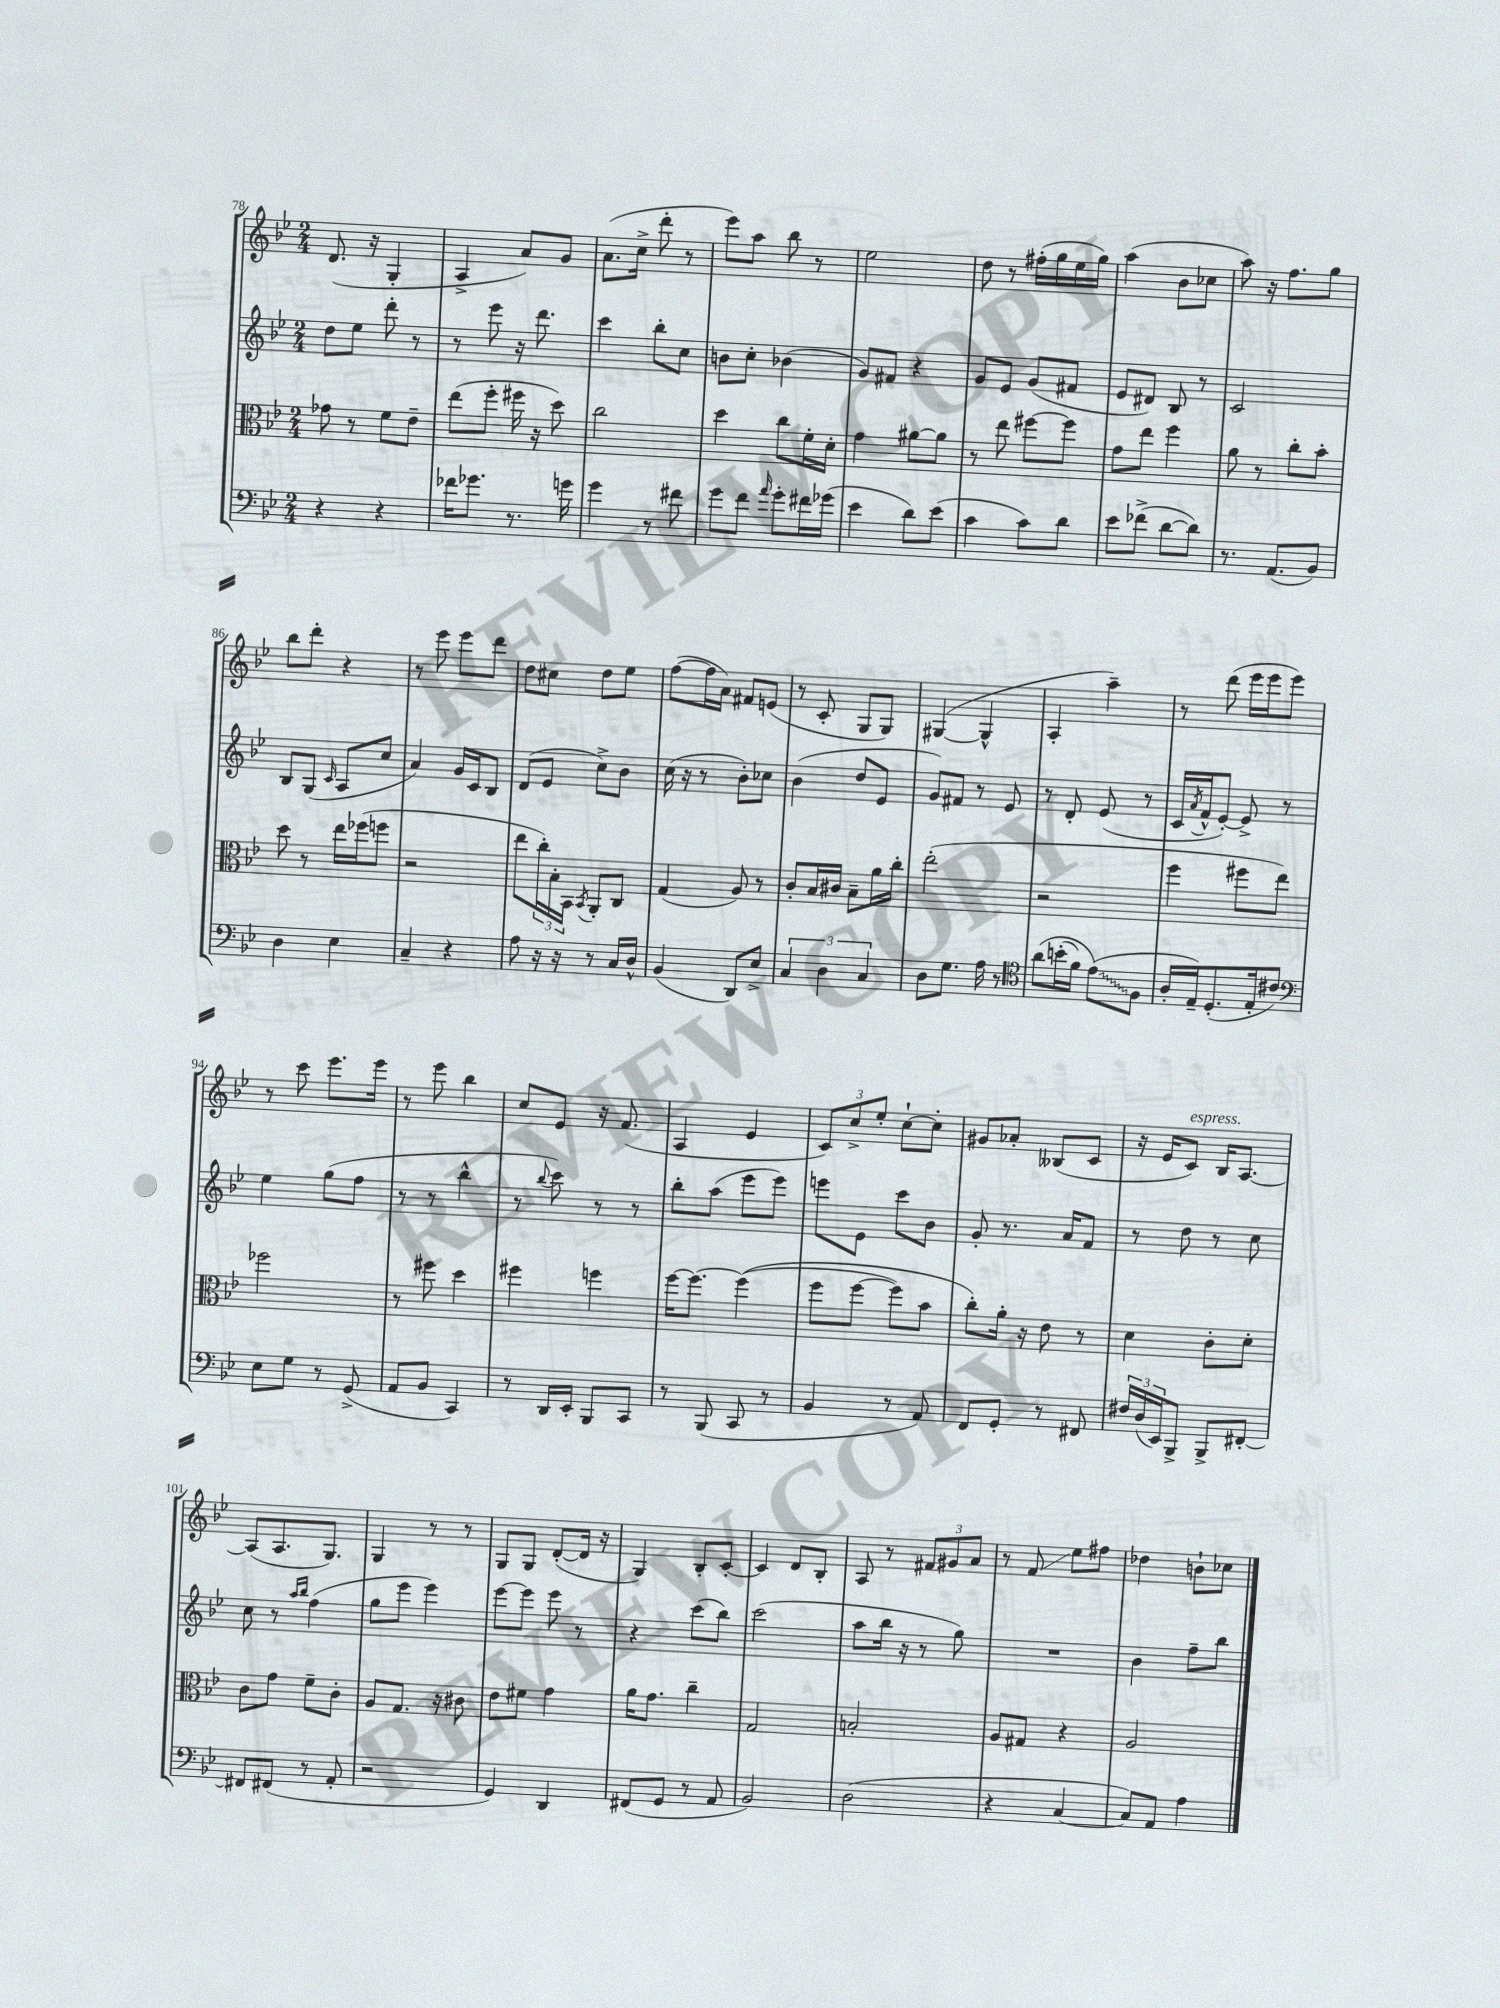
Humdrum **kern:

**kern	**kern	**kern	**kern
*staff4	*staff3	*staff2	*staff1
*clefF4	*clefC3	*clefG2	*clefG2
*k[b-e-]	*k[b-e-]	*k[b-e-]	*k[b-e-]
*M2/4	*M2/4	*M2/4	*M2/4
4r	8g-	8dd	(8.d
.	8r	8ee-	.
.	.	.	16r
4r	8f	8ddd'	4G'
.	8e-~	8r	.
=	=	=	=
16f-	(8ee-	8r	4A^
8.g-	.	.	.
.	8ff'	8eee-	.
8.r	16ff#	16r	8a)
.	16r	8.ddd	.
.	8dd)	.	8g
16g	.	.	.
=	=	=	=
4g	2cc	4ccc	(8.a
.	.	.	16cc^
8r	.	8bb-'	8ddd'
8f#	.	8cc	8r
=	=	=	=
8g	4dd	8b	8eee-)
8f	.	8cc'	8aa
16qqa	.	.	.
8g'	8cc	(4b-	8bb-
16f#	16f'	.	8r
(16g-	16d'	.	.
=	=	=	=
4e-	4g	8g)	2ee-
.	.	8f#	.
8d)	[8a#	4r	.
(8e-	8a#]	.	.
=	=	=	=
4c	8r	8g	8dd
.	8ee-	8e-	8r
8c)	[8ff#	(8g	(16ff#'
.	.	.	16gg
8d	8ff#]	8f#	16ee-
.	.	.	16gg)
=	=	=	=
8e-	8g	8e-	(4aa
(8f-^	8ee-	8d#)	.
[8d	4ff	8B-	8b-
8d])	.	8r	8cc-
=	=	=	=
8.r	8a	2c	8aa)
.	8r	.	16r
(8.AA	.	.	8.ff
.	8cc'	.	.
8BB-)	8b-'	.	8gg
=	=	=	=
4D	8dd	8B-	8bb-
.	8r	(8G	8ddd'
.	.	16qqc	.
4E-	16ee-	8A	4r
.	(16ff-	.	.
.	8ff	8cc	.
=	=	=	=
4C~	2r	4a)	8r
.	.	.	8eee-
4r	.	16g	8eee-
.	.	16c	.
.	.	8B-	8ddd
=	=	=	=
8A	8ee-	(8d	8dd
16r	24cc')	8e-	8cc#
.	24B-'	.	.
16r	.	.	.
.	24BB-	.	.
.	8qBB-	.	.
8r	8AA'	8cc^)	8dd
16C	8C	8b-	8ee-
16D^^	.	.	.
=	=	=	=
(4BB-	(4G	(16cc	([8ff
.	.	16r	.
.	.	8r	16ff]
.	.	.	16a)
8DD)	8A)	8b-')	8f#
8E-^	8r	8cc-	(8e
=	=	=	=
6C	8c'	(4b-	8r
.	16B-	.	8c'
6D	.	.	.
.	16c#	.	.
.	8B-~	8dd	8G
6C	.	.	.
.	16a	8e-	8G)
.	16cc'	.	.
=	=	=	=
8D	(2ee-'	8g)	([4G#
8.G	.	8f#	.
.	.	8r	4G#^^]
16A	.	.	.
8r	.	8e-	.
=	=	=	=
*clefC4	*	*	*
&(8a	2r	8r	4A'
(16b'	.	8d'	.
16f)	.	.	.
(8e-&)	.	(8e-	4aa~)
8F	.	8r	.
=	=	=	=
16A'	4ff	16c	8r
.	.	8qa	.
16E-~)	.	16f^^	.
(8.D'	.	[8e-')	(8ddd
.	8ff#	8e-^]	16eee-
16E-'	.	.	16eee-
8c#)	8ee-)	8r	8eee-)
=	=	=	=
*clefF4	*	*	*
8E-	2ff-	4ee-	8r
8G	.	.	8ccc
8r	.	(8gg	8.eee-
(8GG^	.	8ff	.
.	.	.	16eee-
=	=	=	=
8AA	8r	8r	8r
8BB-	8ff#	8r	8eee-
4CC)	4dd	4bb-^^	4bb-
=	=	=	=
8r	4ff#	8r	8cc
.	.	8qqbb-	.
16DD	.	8ccc)	8e-
16EE-'	.	.	.
8BBB-	4ff	8r	16r
.	.	.	(8.f
8CC	.	8r	.
=	=	=	=
8r	[16ff	8bb-'	4A
.	8.ff_	.	.
(8BBB-	.	(8aa	.
8CC	&((4ff]	8eee-	4e-
8r	.	8eee-)	.
=	=	=	=
4BB-	8ff	8eee	12c)
.	.	.	12cc^
.	[8ff	8e-	.
.	.	.	12ee-'
8r	8ff])	8ccc	[8cc`
8AA)	8b-	8b-	8cc']
=	=	=	=
8FF	8cc'&)	8g'	8g#
8GG'	16a'	8.r	8a-'
.	16r	.	.
8r	8e-	.	(8B--
.	.	16a	.
8FF#	8r	8f	8c
=	=	=	=
24F#	4d	8r	16r
(24D	.	.	.
.	.	.	16e-
24EE-)	.	.	.
8BBB-^	.	8dd	8c)
8BBB-^	8c'	8r	16B-
.	.	.	[8.A
[8FF#'	8d'	8cc	.
=	=	=	=
8FF#]	8c	8cc	(8A]
(8FF#	8g	8r	8.A
.	.	16qqaa	.
.	.	16qqbb-	.
8r	8f~	(4ff	.
.	.	.	8.G)
8AA'	8c'	.	.
=	=	=	=
2r	8A	8gg	4G
.	8.G	8eee-	.
.	.	4eee-)	8r
.	16r	.	.
.	8c#	.	8r
=	=	=	=
4GG)	8e-	[8eee-	8G
.	8f#	8eee-]	8G
4DD	4g	8eee-	([8d'
.	.	8r	16d]
.	.	.	16r
=	=	=	=
(8FF#	16a	4r	4G)
.	8.g	.	.
8GG	.	.	.
8r	4cc~	(8ccc	8B-'
8AA	.	8bb-)	[8c'
=	=	=	=
2BB-)	2G	(2ccc	4c]
.	.	.	8d
.	.	.	8B-'
=	=	=	=
(2D	2B'	8aa	8A
.	.	16bb-	8r
.	.	16r	.
.	.	8r	12f#
.	.	.	12g#
.	.	8gg)	.
.	.	.	12a
=	=	=	=
4r	8A	2r	8r
.	8G#	.	8f
[4C	4r	.	8ee-
.	.	.	8ff#
=	=	=	=
8C])	2A	4b-	4dd-
8AA	.	.	.
4A	.	8ff~	8b`
.	.	8bb-	8cc-
==	==	==	==
*-	*-	*-	*-
